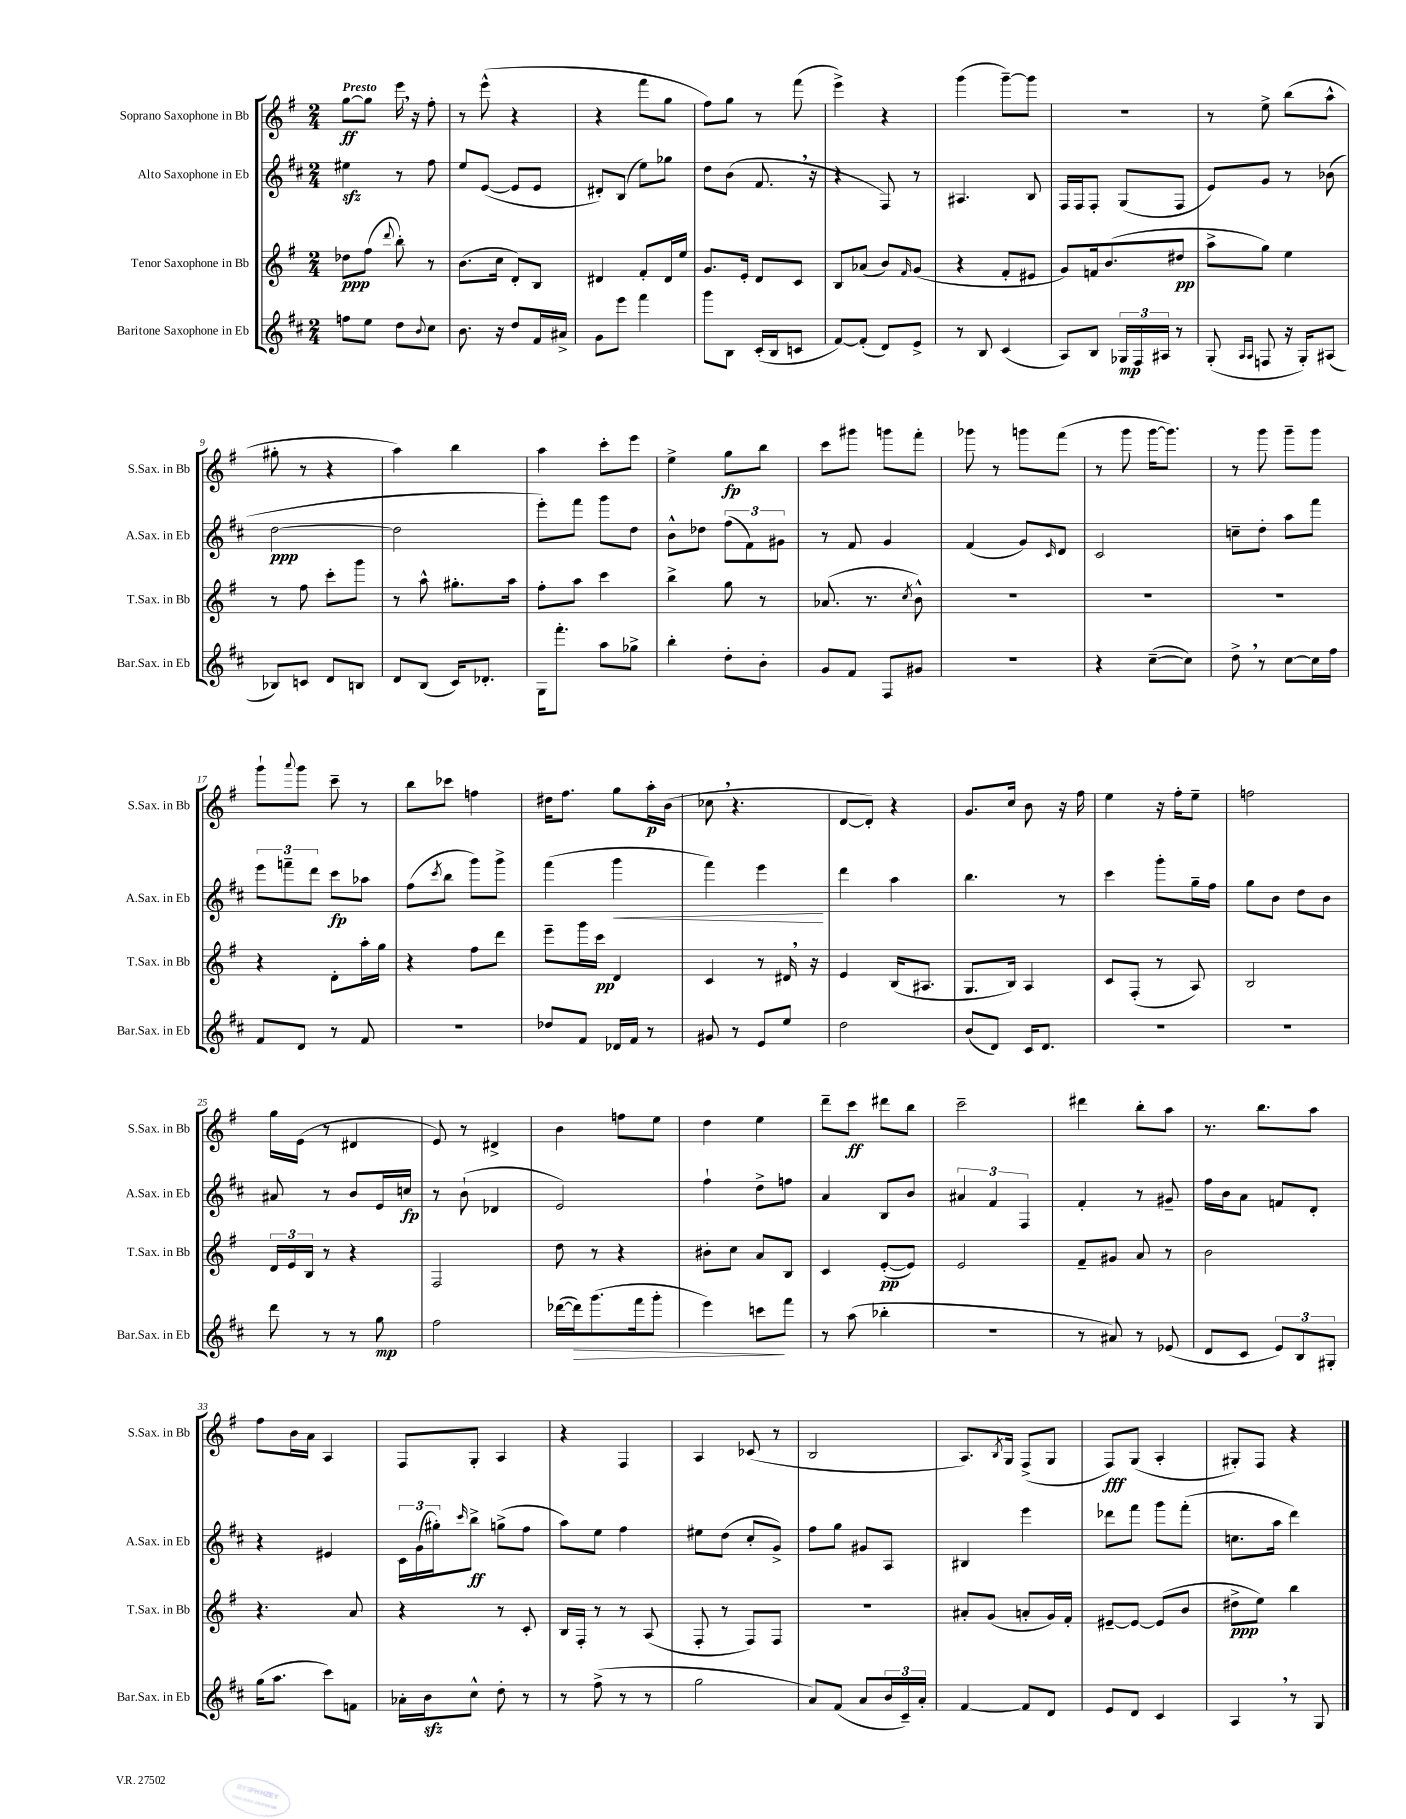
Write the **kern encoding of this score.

**kern	**kern	**kern	**kern
*staff4	*staff3	*staff2	*staff1
*clefG2	*clefG2	*clefG2	*clefG2
*k[f#c#]	*k[f#]	*k[f#c#]	*k[f#]
*M2/4	*M2/4	*M2/4	*M2/4
8ff\L	8dd-\L	4ee#\	[8gg\L
8ee\J	(8ff#\J	.	8gg\]J
.	8qqddd/	.	.
8dd\L	8bb'\)	8r	16eee\
.	.	.	16r
8qqb/	.	.	.
8cc#\J	8r	8ff#\	8ff#'\
=	=	=	=
8.b\	(8.b\L	8ee/L	8r
.	.	([8e/J	(8eee^^\
16r	16cc\Jk	.	.
8dd/L	8d'/L)	8e/]L	4r
16f#/L	8B/J	8e/J	.
16a#^/JJ	.	.	.
=	=	=	=
8g\L	4d#/	8d#'/L)	4r
8eee\J	.	(8B/J	.
4fff#\	8f#'/L	8ee\L)	8fff#\L
.	16d#/L	8gg-\J	8gg\J
.	16ee/JJ	.	.
=	=	=	=
8ggg\L	8.g/L	8dd\L	8ff#\L)
8B\J	.	(8b\J	8gg\J
.	16e'/Jk	.	.
(16c#'/LL	8d/L	8.f#/	8r
16B/J	.	.	.
8c/J	8c/J	.	(8fff#\
.	.	16r	.
=	=	=	=
[8f#/L)	8B/L	4r	4eee^\)
(8f#'/]J	(8a-/J	.	.
8d/L)	8b/L)	8F#/)	4r
.	16qqf#/	.	.
8e^/J	(8g/J	8r	.
=	=	=	=
8r	4r	4.A#/	(4ggg\
8B/	.	.	.
(4c#/	8f#'/L	.	[8ggg~\L)
.	8e#/J	8B/	8ggg\]J
=	=	=	=
8A/L)	8g/L)	16F#/LL	2r
.	.	16F#/J	.
8B/J	16f/k	8F#'/J	.
.	(8.b/	.	.
24G-/LL	.	(8G/L	.
24F#/	.	.	.
24A#/JJ	.	.	.
8r	8dd#/J	8F#/J	.
=	=	=	=
(8G'/	8aa^\L	8e/L)	8r
16qqA/LL	.	.	.
16qqA/JJ	.	.	.
8F/	8gg\J)	8g/J	8ee^\
16r	4ee\	8r	(8bb\L
16G'/LK)	.	.	.
(8A#/J	.	(8b-\	8aa^^\J
=	=	=	=
8B-/L)	8r	[2dd\	8gg#'\
8c/J	8ff#\	.	8r
8d/L	8ccc'\L	.	4r
8B/J	8ggg\J	.	.
=	=	=	=
8d/L	8r	2dd\]	4aa\)
(8B/J	8aa^^\	.	.
16c#/LK)	8.gg#'\L	.	4bb\
8.d-'/J	.	.	.
.	16aa\Jk	.	.
=	=	=	=
16G\LK	8ff#'\L	8eee'\L)	4aa\
8.fff#'\J	.	.	.
.	8aa\J	8fff#\J	.
8aa\L	4ccc\	8ggg\L	8ccc'\L
8gg-^\J	.	8dd\J	8eee\J
=	=	=	=
4bb'\	4bb^\	8b^^\L	4ee^\
.	.	8dd-\J	.
8dd'\L	8gg\	(12ff#\L	8gg\L
.	.	12f#\)	.
8b'\J	8r	.	8bb\J
.	.	12g#\J	.
=	=	=	=
8g/L	(8.a-/	8r	8ccc\L
8f#/J	.	8f#/	8ggg#\J
.	8.r	.	.
8F#/L	.	4g/	8ggg\L
.	8qcc/	.	.
8g#/J	8b^^\)	.	8fff#'\J
=	=	=	=
2r	2r	(4f#/	8ggg-\
.	.	.	8r
.	.	8g/L)	8ggg\L
.	.	16qqc#/	.
.	.	8d/J	(8fff#\J
=	=	=	=
4r	2r	2c#/	8r
.	.	.	8ggg\
([8cc#~\L	.	.	[16ggg\LK
.	.	.	8.ggg\]J)
8cc#\]J)	.	.	.
=	=	=	=
8dd^\	2r	8cc~\L	8r
8r	.	8dd'\J	8ggg\
[8cc#\L	.	8aa\L	8ggg~\L
16cc#\]L	.	8fff#\J	8ggg\J
16ff#\JJ	.	.	.
=	=	=	=
8f#/L	4r	12eee\L	8ggg`\L
.	.	12fff~\	.
.	.	.	8qqaaa/
8d/J	.	.	8ggg\J
.	.	12ddd\J	.
8r	8d'\L	8ccc#\L	8ccc~\
8f#/	16aa'\L	8aa-\J	8r
.	16gg\JJ	.	.
=	=	=	=
2r	4r	(8ff#\L	8bb\L
.	.	8qccc#/	.
.	.	8bb\J	8ccc-\J
.	8ff#\L	8ggg\L)	4ff\
.	8ddd\J	8ggg^\J	.
=	=	=	=
8dd-/L	8eee~\L	(4fff#\	16dd#\LK
.	.	.	8.ff#\J
8f#/J	16ggg\L	.	.
.	16ccc\JJ	.	.
16d-/LL	4d/	4ggg\	8gg\L
16f#/JJ	.	.	.
8r	.	.	16aa'\L
.	.	.	(16b\JJ
=	=	=	=
8g#/	4c/	4fff#\)	8cc-\
8r	.	.	4.r
8e/L	8r	4eee\	.
8ee/J	16d#/	.	.
.	16r	.	.
=	=	=	=
2dd\	4e/	4ddd\	[8d/L
.	.	.	8d'/]J)
.	(16B/LK	4aa\	4r
.	8.A#/J	.	.
=	=	=	=
(8b/L	8.G/L	4.bb\	8.g/L
8d/J)	.	.	.
.	16B/Jk)	.	16cc/Jk
16c#/LK	4A/	.	8b\
8.d/J	.	.	.
.	.	8r	16r
.	.	.	16ff#\
=	=	=	=
2r	8c/L	4ccc#\	4ee\
.	(8F#'/J	.	.
.	8r	8ggg'\L	16r
.	.	.	16ff#'\LK
.	8A/)	16gg~\L	8ee~\J
.	.	16ff#\JJ	.
=	=	=	=
2r	2B/	8gg\L	2ff\
.	.	8b\J	.
.	.	8dd\L	.
.	.	8b\J	.
=	=	=	=
8ddd\	24d/LL	8a#/	16gg\LL
.	24e/	.	.
.	.	.	(16e\JJ
.	24B/JJ	.	.
8r	8r	8r	8r
8r	4r	8b/L	4d#/
8gg\	.	16e/L	.
.	.	16cc/JJ	.
=	=	=	=
2ff#\	2F#/	8r	8e/)
.	.	(8b`\	8r
.	.	4d-/	4d#^/
=	=	=	=
([16ddd-\LL	8dd\	2e/)	4b\
16ddd-\]J)	.	.	.
(8.ggg\	8r	.	.
.	4r	.	8ff\L
16fff#\k	.	.	.
8ggg'\J	.	.	8ee\J
=	=	=	=
4eee\)	8b#'\L	4ff#`\	4dd\
.	8cc\J	.	.
8ccc\L	8a/L	8dd^\L	4ee\
8fff#\J	8B/J	8ff\J	.
=	=	=	=
8r	4c/	4a/	8ddd~\L
(8aa\	.	.	8ccc\J
4bb-'\	([8e'/L	8B/L	8ddd#\L
.	8e/]J)	8b/J	8bb\J
=	=	=	=
2r	2e/	6a#/	2ccc~\
.	.	6f#/	.
.	.	6F#/	.
=	=	=	=
8r	8f#~/L	4f#'/	4ddd#\
8a#/)	8g#/J	.	.
8r	8a/	8r	8bb'\L
(8e-/	8r	8g#~/	8aa\J
=	=	=	=
8d/L	2b\	16ff#\LL	8.r
.	.	16b\J	.
8c#/J	.	8a\J	.
.	.	.	8.bb\L
12e/L)	.	8f/L	.
12B/	.	.	.
.	.	8d'/J	8aa\J
12G#'/J	.	.	.
=	=	=	=
(16gg\LK	4.r	4r	8ff#\L
8.aa\J	.	.	.
.	.	.	16b\L
.	.	.	16a\JJ
8ccc#\L)	.	4e#/	4A/
8f\J	8a/	.	.
=	=	=	=
16a-'\LL	4r	24c#\LL	8F#/L
.	.	(24g\	.
16b\J	.	.	.
.	.	24gg#'\J)	.
.	.	16qqccc#/	.
8cc#^^\J	.	8bb^\J	8G'/J
8dd'\	8r	(8gg^\L	4A/
8r	8c'/	8ff#\J	.
=	=	=	=
8r	16B/LL	8aa\L)	4r
.	16F#'/JJ	.	.
(8ff#^\	8r	8ee\J	.
8r	8r	4ff#\	4F#/
8r	(8A/	.	.
=	=	=	=
2gg\	8F#'/	8ee#\L	4A/
.	8r	(8dd\J	.
.	8F#/L)	8cc#'/L	(8c-/
.	8F#/J	8g^/J)	8r
=	=	=	=
8a/L)	2r	8ff#\L	2B/
(8f#/J	.	8gg\J	.
8a/L	.	8g#/L	.
24b/L	.	8A/J	.
24c#~/)	.	.	.
24a'/JJ	.	.	.
=	=	=	=
[4f#/	8a#'/L	4B#/	8.A/L)
.	(8g/J	.	.
.	.	.	8qB/
.	.	.	16G/Jk
8f#/]L	8a'/L	4eee\	(8F#^/L
8d/J	16g/L)	.	8G/J
.	16f#'/JJ	.	.
=	=	=	=
8e/L	[8e#~/L	8ddd-\L	8F#/L)
8d/J	8e#/_J	8fff#\J	(8G/J
4c#/	(8e#/]L	8ggg\L	4A'/
.	8b/J	(8fff#'\J	.
=	=	=	=
4A/	8dd#^\L	8.cc\L	8G#'/L)
.	8ee\J)	.	8F#/J
.	.	16aa\Jk	.
8r	4bb\	4ddd\)	4r
8G/	.	.	.
==	==	==	==
*-	*-	*-	*-
